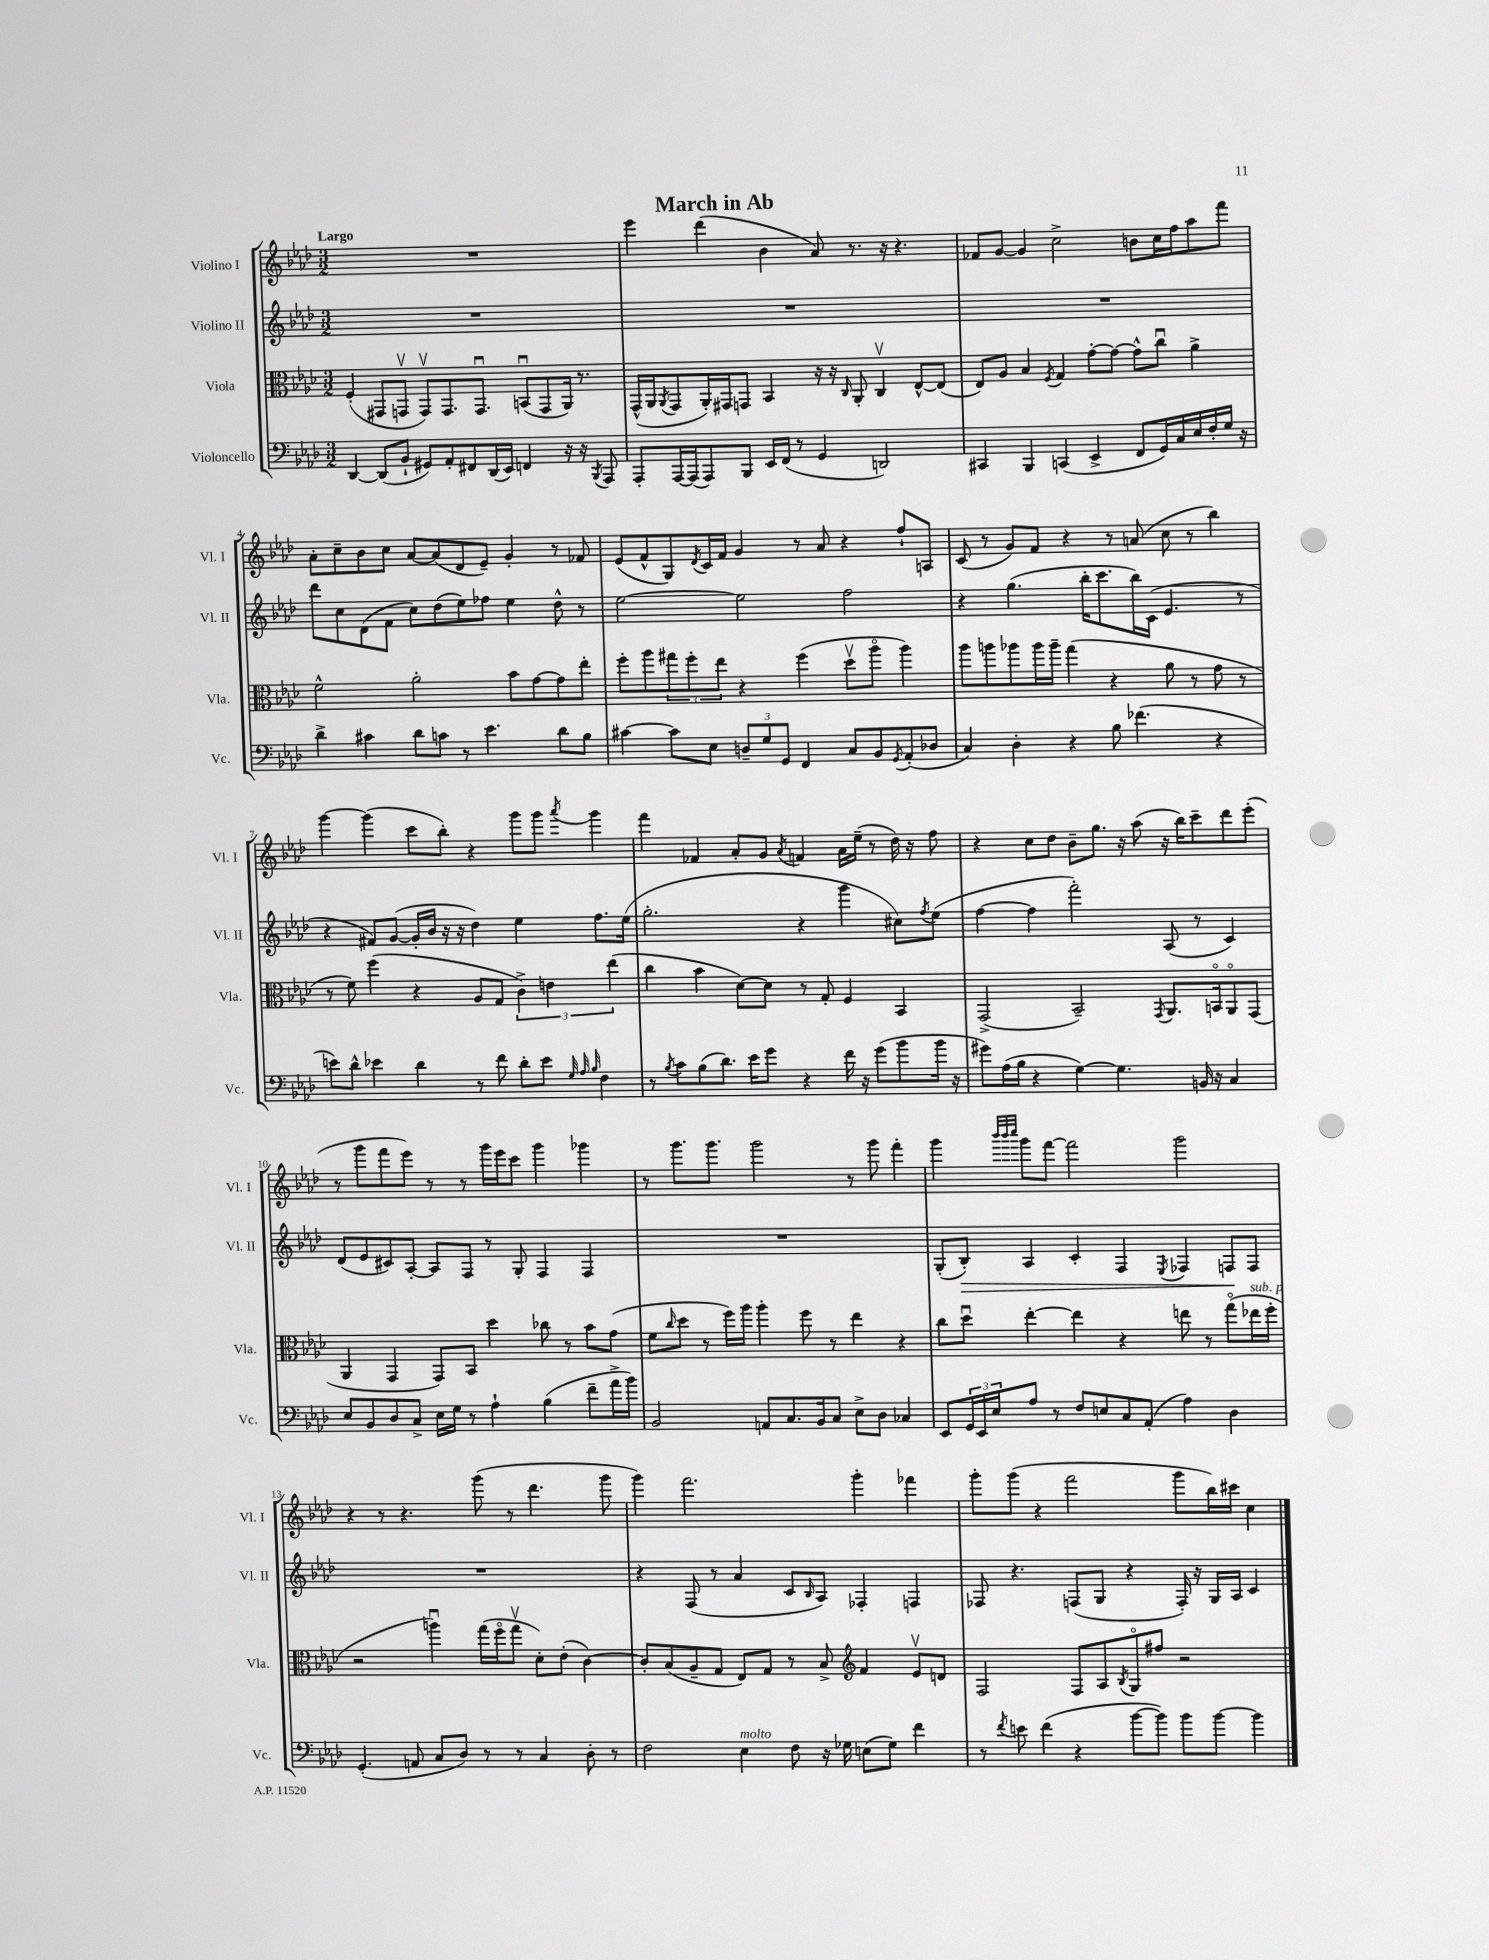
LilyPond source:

\header { title = "March in Ab" }
<<
\new StaffGroup <<
\new Staff = "s0" \with { instrumentName = "Violino I" shortInstrumentName = "Vl. I" } {
    \clef treble \key aes \major \numericTimeSignature \time 3/2 \tempo "Largo"
    R1. |
    ees'''4 des'''4( bes'4 aes'8) r8. r16 r4. |
    fes'8 g'8~ g'4 c''2-> b'8 c''16 f''16 aes''8 f'''8 |
    aes'8-. c''8-- bes'8 c''8 aes'8~ aes'8( des'8 ees'8--) g'4-. r8 fes'8 |
    ees'8( f'8-^ g8) \acciaccatura { des'8 } c'16 f'16 g'4 r8 aes'8 r4 f''8-! a8 |
    c'8( r8 g'8) f'8 r4 r8 a'8( c''8 r8 bes''4) |
    g'''4~ g'''4( c'''8 bes''8-.) r4 g'''8 g'''8 \acciaccatura { aes'''8 } g'''4 |
    f'''4 fes'4 aes'8-. g'8 \acciaccatura { aes'8 } f'4 aes'16 ees''16--( r8 des''16) r16 f''8 |
    r4 c''8 des''8 bes'8-- g''8. r16 aes''8( r16 bes''16) c'''8-- des'''8 ees'''8-.( |
    r8 g'''8 f'''8 ees'''8) r8 r8 g'''16 ees'''16 c'''8 g'''4 ges'''4 |
    r8 g'''8. g'''8. g'''2 r8 g'''8 f'''4-. |
    g'''4 \grace { bes'''32 bes'''32 c''''32 } g'''8 f'''8~ f'''2 g'''2 |
    r4 r8 r4. g'''8( r8 des'''4. g'''8 |
    g'''4) f'''2. g'''4-. fes'''4 |
    g'''8-. g'''8( r4 f'''2 g'''8 bes''16) cis'''16 c''4 \bar "|." |
}
\new Staff = "s1" \with { instrumentName = "Violino II" shortInstrumentName = "Vl. II" } {
    \clef treble \key aes \major \numericTimeSignature \time 3/2
    R1. |
    R1. |
    R1. |
    des'''8 c''8 des'8( f'8 c''8) des''8( ees''8) fes''8 ees''4 des''8-^ r8 |
    ees''2~ ees''2 f''2 |
    r4 g''4.( bes''16-. c'''8. bes''16) c'16( ees'4. r8 |
    r4 fis'8) g'8~( g'16-. bes'16 r16 r16 des''4) ees''4 f''8. ees''16( |
    g''2.-. r4 g'''4 cis''8) \acciaccatura { f''8 } ees''8( |
    f''4~ f''4 f'''2-.) aes8( r8 c'4) |
    des'8( ees'8 cis'8) aes8~-. aes8 f8 r8 g8-. f4 f4 |
    R1. |
    g8-.( bes8-.\>) aes4 c'4-. f4 \acciaccatura { ees8 } fes4 f8\! f8 |
    R1. |
    r4 f8( r8 aes'4 c'8 \grace { bes16 } aes8) fes4-. f4 |
    fes8 r4. f8( g8 r4 f16-.) r16 g16 aes16 c'4 \bar "|." |
}
\new Staff = "s2" \with { instrumentName = "Viola" shortInstrumentName = "Vla." } {
    \clef alto \key aes \major \numericTimeSignature \time 3/2
    f4-.( gis,8 g,8\upbow g,8\upbow) g,8. g,8.\downbow b,8\downbow( g,8 aes,16) r8. |
    g,16-^( aes,16 \acciaccatura { aes,8 } g,8 aes,16-.) gis,16 g,8 bes,4 r16 r16 \grace { c16 } aes,8-. c4\upbow ees8~-^ ees8( |
    ees8) aes8 bes4 \acciaccatura { f8 } g4 g'8~-. g'8~ g'8-^ c''8\downbow aes'4-> |
    f'2-^ aes'2-. bes'8 g'8~ g'8 ees''8-. |
    f''8-. aes''8 \tuplet 3/2 { gis''8 f''8-. ees''8 } r4 f''4( des''8\upbow aes''8\flageolet aes''4) |
    aes''8 a''8 aes''8 aes''16 aes''16-- g''4( r4 aes'8 r8 g'8 r8 |
    r8 f'8) f''4( r4 aes8 g8 \tuplet 3/2 { c'4->) e'4 ees''4( } |
    c''4 bes'4 des'8~) des'8 r8 g8-. f4 bes,4 |
    g,2->( bes,2--) \acciaccatura { g,8 } aes,8. b,16\flageolet aes,8\flageolet g,8( |
    aes,4 g,4 g,8) bes,8 des''4 ces''8 r8 bes'8 g'8( |
    f'8 \grace { c''16 } des''8 r8 f''16) aes''16 aes''4-. f''8 r8 ees''4 r4 |
    c''8 des''8\downbow ees''4~-. ees''4 r4 e''8 r8 g''8\flageolet( ees''16^\markup { \italic "sub. p" } f''16-. |
    r2 a''4\downbow) g''16( f''16\flageolet g''8\upbow des'8-.) ees'8-.( c'4~) |
    c'8-. bes8( aes8-- g8 ees8) g8 r8 bes8-> \clef treble f'4 ees'8\upbow d'8 |
    f2 f8 aes8 \acciaccatura { bes8 } g8\flageolet fis''8 r2 \bar "|." |
}
\new Staff = "s3" \with { instrumentName = "Violoncello" shortInstrumentName = "Vc." } {
    \clef bass \key aes \major \numericTimeSignature \time 3/2
    des,4~ des,8( bes,8-! gis,8) aes,8-. fis,8 des,16( ees,16) f,4 r16 r16 \acciaccatura { bes,,8 } aes,,8 |
    aes,,8-. aes,,16~ aes,,16( aes,,8) bes,,8 ees,16 f,16( r8 g,4 d,2) |
    cis,4 bes,,4 c,4( ees,4-> f,8 g,16) c16 ees16 f16-. g16 r16 |
    des'4-> cis'4 des'8 c'8 r8 ees'4. des'8 bes8 |
    cis'4~ cis'8 ees8 \tuplet 3/2 { d8-- g8 g,8 } f,4 c8 bes,8 \acciaccatura { g,8 } aes,8-.( des8 |
    c4) des4-. r4 bes8 fes'4.( r4 |
    e'8) des'8-^ ees'4 des'4 r8 f'8 des'8-. ees'8 \grace { g32 aes32 bes32 } f4 |
    r8 \acciaccatura { bes8 } c'8 bes8( des'8.) ees'16 g'8 r4 f'16 r16 g'8( bes'8 bes'16 r16 |
    gis'8) aes16( bes16 r4 g4~) g4. b,16 r16 c4 |
    ees8 bes,8 des8 c8-> ees16 g16 r8 aes4-! bes4( f'8-- aes'16-> bes'16) |
    bes,2 a,8 c8. bes,16 c8 ees8-> des8 ces4 |
    ees,8 \tuplet 3/2 { g,16 ees,16 ees16 } aes8 r8 f8 e8 c8 aes,8-.( aes4) des4 |
    g,4.-.( a,8 c8 des8) r8 r8 c4 des8-. r8 |
    f2 ees4^\markup { \italic "molto" } f8 r16 ges16 e8( ges8) f'4 |
    r8 \acciaccatura { f'8 } e'8 f'4( r4 bes'8~ bes'8) bes'8 bes'8~ bes'4 \bar "|." |
}
>>
>>
